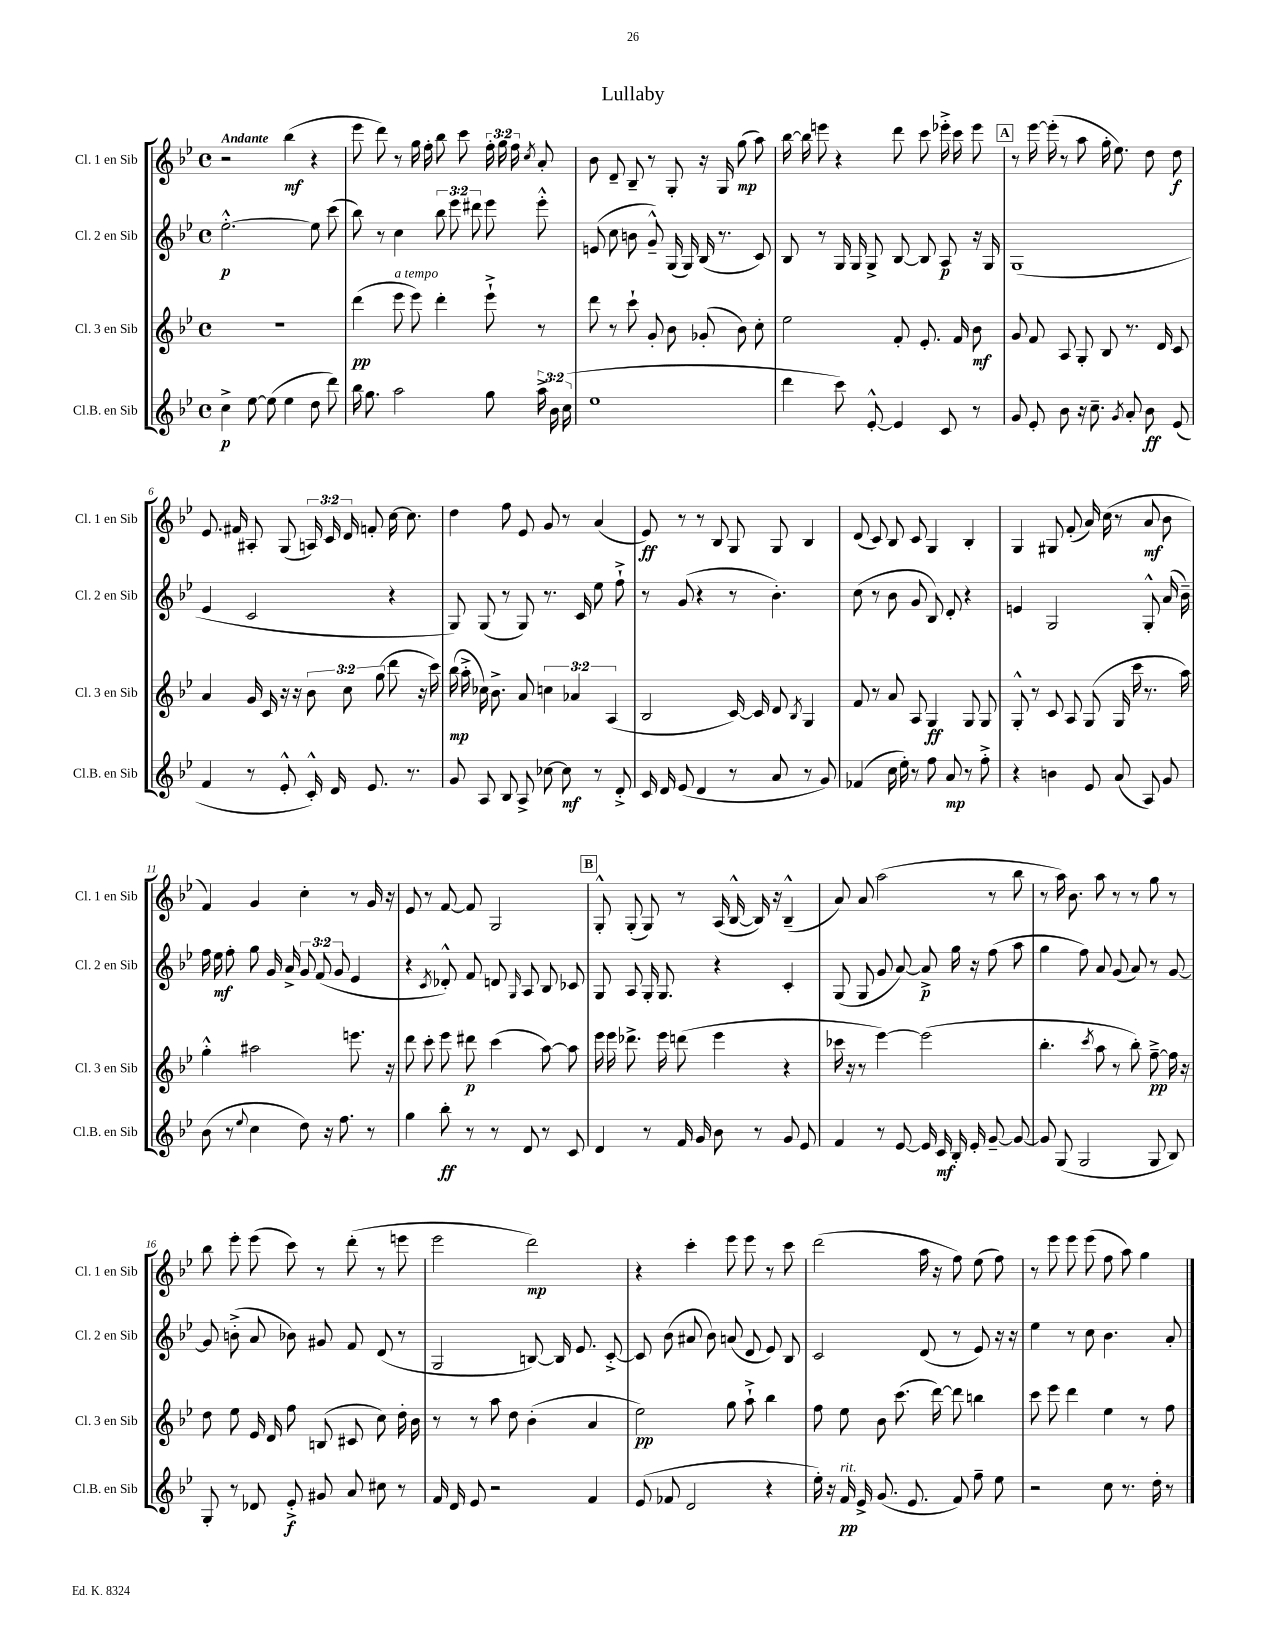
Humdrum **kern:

**kern	**kern	**kern	**kern
*staff4	*staff3	*staff2	*staff1
*clefG2	*clefG2	*clefG2	*clefG2
*k[b-e-]	*k[b-e-]	*k[b-e-]	*k[b-e-]
*M4/4	*M4/4	*M4/4	*M4/4
*met(c)	*met(c)	*met(c)	*met(c)
4cc^	1r	[2.ee-'^^	2r
[8ee-	.	.	.
(8ee-]	.	.	.
4ee-	.	.	(4bb-
8dd	.	8ee-]	4r
8ddd)	.	(8ccc	.
=	=	=	=
16bb-	(4ddd	8bb-)	8eee-
8.gg	.	.	.
.	.	8r	8ddd)
2aa	8eee-	4cc	8r
.	8eee-)	.	16gg
.	.	.	16ff'
.	4ddd'	12bb-	8bb-
.	.	12eee-	.
.	.	.	8ccc
.	.	12ddd#	.
8gg	8eee-`^	8eee-	24ff'
.	.	.	24gg
.	.	.	24ff
.	.	.	8qcc
24aa^	8r	8eee-'^^	8a'
24b-	.	.	.
(24cc	.	.	.
=	=	=	=
1ee-	8ddd	(8e	8b-
.	8r	8cc	8d~
.	8ccc`	8b	8B-~
.	8g'	8g~^^)	8r
.	8b-	(16G	8G'
.	.	16G)	.
.	(8g-'	(16B-	16r
.	.	8.r	16G
.	8b-)	.	(8gg
.	8cc'	8c)	8aa)
=	=	=	=
4ddd	2ee-	8B-	[16bb-
.	.	.	16bb-]
.	.	8r	8eee
8ccc)	.	16G	4r
.	.	16G	.
[8e-'^^	.	8G^	.
4e-]	8f'	[8B-	8ddd
.	8.e-'	8B-]	8ccc
8c	.	8A	16eee-'^
.	16f	.	16ccc
8r	8b-	16r	8eee-
.	.	16G	.
=	=	=	=
8g	8g	(1G	8r
8e-'	8f	.	[16eee-
.	.	.	(16eee-']
8b-	8A	.	8r
16r	8G'	.	8aa
8.cc~	.	.	.
.	8B-	.	16gg'
.	.	.	8.ee-)
8qg	.	.	.
8a'	8.r	.	.
8b-	.	.	8dd
.	16d	.	.
(8e-	8c	.	8dd
=	=	=	=
4f	4a	4e-	8.e-
.	.	.	16f#
8r	16g	2c	8A#'
.	16c	.	.
8e-'^^	16r	.	(8G
.	16r	.	.
16c'^^)	12b-	.	24A)
.	.	.	24c
16d	.	.	.
.	12cc	.	24d
8.e-	.	.	8f'
.	(12gg	.	.
.	8ddd	4r	[16cc
8.r	.	.	8.cc]
.	16r	.	.
.	16ccc)	.	.
=	=	=	=
8g	(16bb-	8G)	4dd
.	16aa'^	.	.
8A	16cc-)	(8G	.
.	8.b-^	.	.
8B-	.	8r	8ff
8A^	8a	8G)	8e-
[8cc-	6cc	8.r	8g
8cc-]	.	.	8r
.	6a-	.	.
.	.	16c	.
8r	.	8ee-	(4a
.	(6A	.	.
8d'^	.	8ff`^	.
=	=	=	=
16c	2B-	8r	8e-)
16d	.	.	.
(8e-	.	(8g	8r
4d	.	4r	8r
.	.	.	8B-
8r	[16c)	8r	8G
.	16c]	.	.
8a	8d	4.b-')	8G
.	8qB-	.	.
8r	4G	.	4B-
8g)	.	.	.
=	=	=	=
(4f-	8f	(8cc	(8d
.	8r	8r	8c)
16cc	8a	8b-	8B-
16ee-')	.	.	.
8r	8A	8g	8c
8ff	4G	8B-)	4G
8a	.	8d'	.
8r	8G	4r	4B-'
8ff'^	8G	.	.
=	=	=	=
4r	8G'^^	4e	4G
.	8r	.	.
4b	8c	2G	8G#
.	8A	.	(8f'
8e-	(8G	.	16a)
.	.	.	(16cc
(8a	16G	.	8r
.	16ccc	.	.
8A)	8.r	8G'^^	8a
8g	.	(16a	8b-
.	16aa)	16b-~)	.
=	=	=	=
(8b-	4gg'^^	16ff	4f)
.	.	16ee-	.
8r	.	8ff'	.
8qqee-	.	.	.
4cc	2aa#	8gg	4g
.	.	16g	.
.	.	16a^	.
8dd)	.	12g	4cc'
.	.	(12f	.
16r	.	.	.
.	.	12g	.
8.ff	.	.	.
.	8.eee	4e-	8r
8r	.	.	16g
.	16r	.	16r
=	=	=	=
4gg	8ddd	4r	8e-
.	8ccc'	.	8r
.	.	8qc	.
8bb-'	8eee-	8d-'^^)	[8f
8r	8ddd#	8f	8f]
8r	(4ccc	8d	2G
.	.	16qqG	.
8d	.	8A	.
8r	[8aa)	8B-	.
8c	8aa]	8c-	.
=	=	=	=
4d	16eee-	8G	8G'^^
.	16eee-	.	.
.	8.ddd-^	8A	(8G'
8r	.	16G'	8G)
.	16eee-	8.G	.
16f	(8ddd	.	8r
16g	.	.	.
8b-	4eee-	4r	(16A
.	.	.	[16B-^^
8r	.	.	16B-])
.	.	.	16r
8g	4r	4c'	(4B-~^^
8e-	.	.	.
=	=	=	=
4f	16ccc-	(8G	8a)
.	16r	.	.
.	8r	8G	8a
8r	[4eee-)	8g	(2aa
[8e-	.	[8a)	.
16e-]	(2eee-]	8a^]	.
16c	.	.	.
16B-'	.	16gg	.
16e-'	.	16r	.
[8g~	.	(8ff	8r
8g_	.	8aa	8bb-
=	=	=	=
8g]	4.bb-'	4gg	8r
(8G	.	.	16aa)
.	.	.	8.b-
2G	.	8ff)	.
.	8qccc	.	.
.	8aa	8a	8aa
.	8r	(8g	8r
.	8bb-')	8a)	8r
8G	[8ff~^	8r	8gg
8B-)	16ff]	[8g	8r
.	16r	.	.
=	=	=	=
8G'	8dd	8g]	8bb-
8r	8ee-	(8b'^	8eee-'
8d-	16e-	8a	(8eee-
.	16d	.	.
8e-'^	8ff	8b-)	8ccc)
8g#	(8B	8g#	8r
8a	8c#	8f	(8ddd'
8cc#	8cc)	(8d	8r
8r	16dd'	8r	8eee
.	16b-	.	.
=	=	=	=
16f	8r	2G	2eee-
16d	.	.	.
8e-	8r	.	.
2r	8aa	.	.
.	8dd	.	.
.	(4b-'	[8B)	2ddd)
.	.	16B]	.
.	.	8.e-	.
4f	4a	.	.
.	.	[8c'^	.
=	=	=	=
(8e-	2ee-)	8c]	4r
8f-	.	(8b-	.
2d	.	8a#	4ccc'
.	.	8b-)	.
.	8gg	(8a	8eee-
.	8aa`^	8d	8eee-
4r	4bb-	8e-)	8r
.	.	8B-	8ccc
=	=	=	=
16ee-')	8ff	2c	(2ddd
16r	.	.	.
16f	8ee-	.	.
16e-^	.	.	.
(8.g	8b-	.	.
.	(8.ccc	.	.
8.e-	.	.	.
.	.	(8d	16aa
.	[16ddd)	.	16r
8f)	8ddd]	8r	8ff)
8ff~	4bb	8e-)	(8ee-
8ee-	.	16r	8ff)
.	.	16r	.
=	=	=	=
2r	8ccc	4ee-	8r
.	8eee-	.	8eee-
.	4ddd	8r	8eee-
.	.	8cc	(8eee-
8cc	4ee-	4.b-	8ff
8.r	.	.	8aa)
.	8r	.	4gg
16dd'	.	.	.
8r	8ff	8a'	.
==	==	==	==
*-	*-	*-	*-
